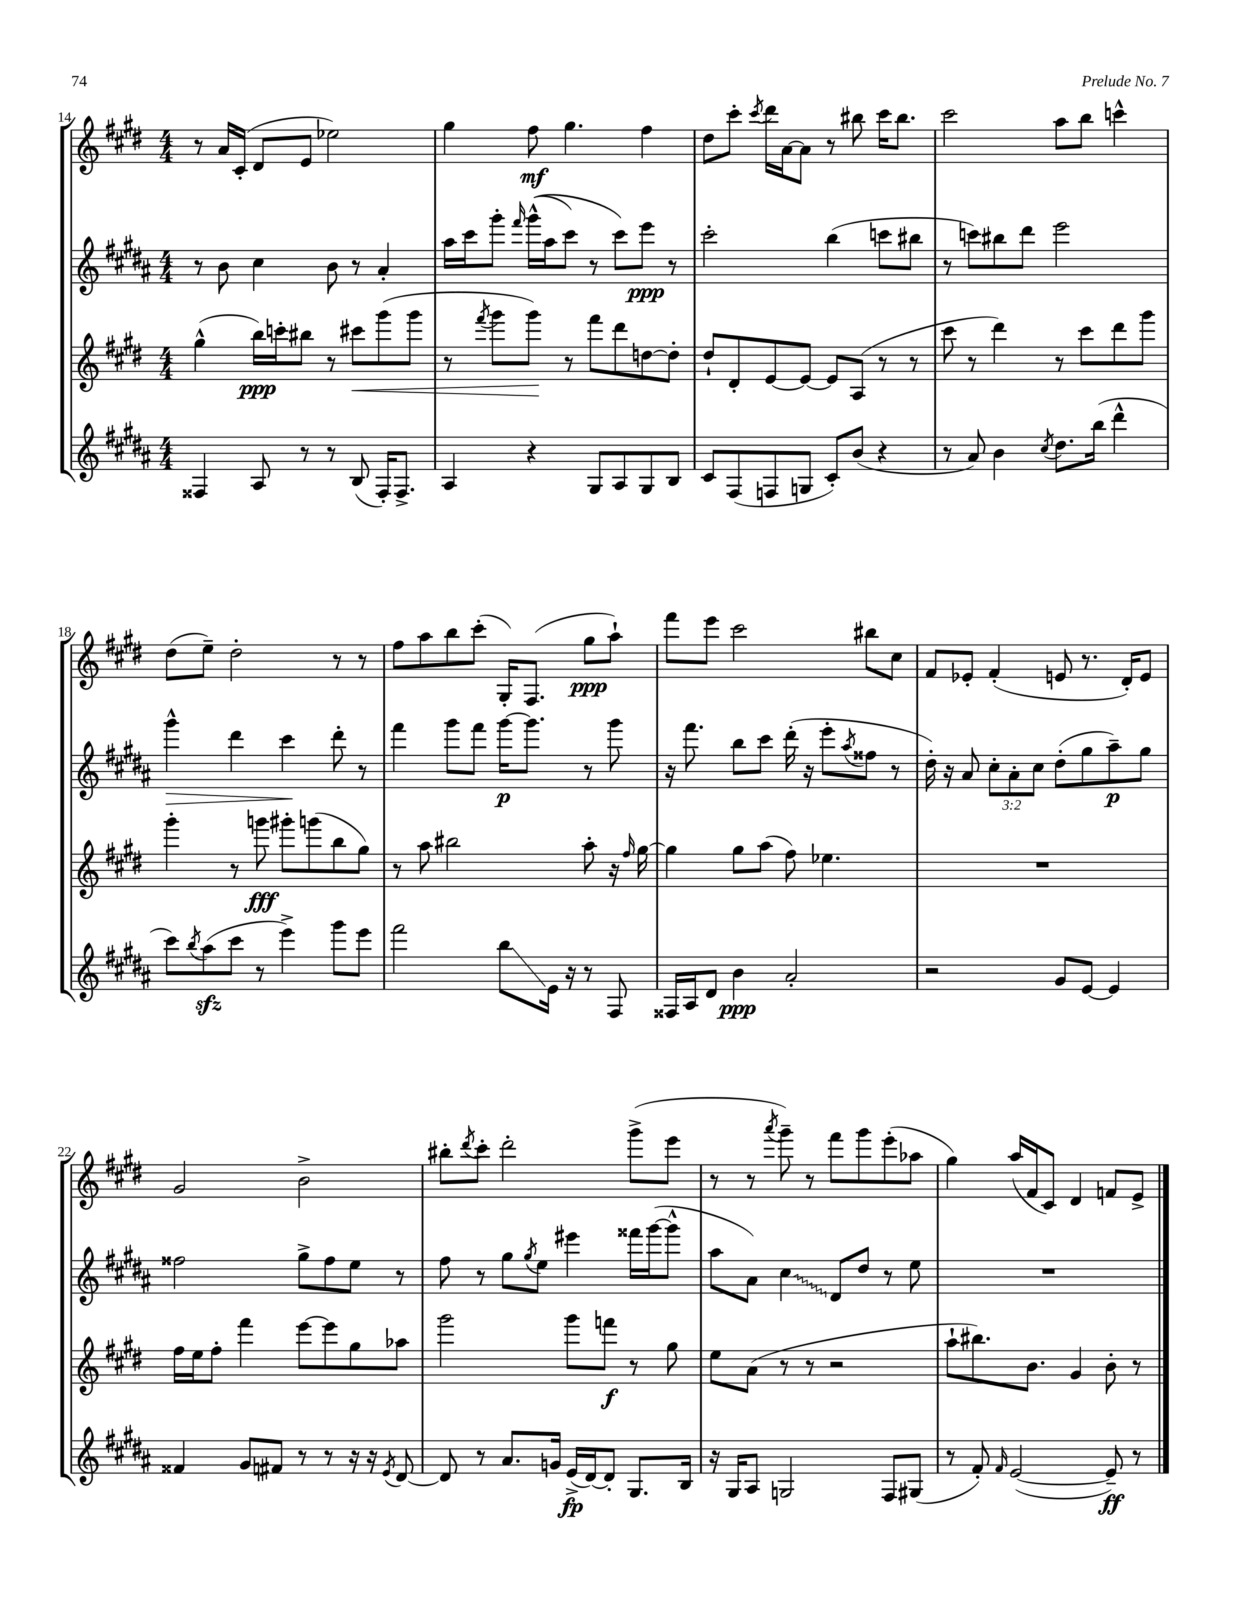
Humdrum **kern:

**kern	**kern	**kern	**kern
*staff4	*staff3	*staff2	*staff1
*clefG2	*clefG2	*clefG2	*clefG2
*k[f#c#g#d#a#]	*k[f#c#g#d#]	*k[f#c#g#d#a#]	*k[f#c#g#d#]
*M4/4	*M4/4	*M4/4	*M4/4
4F##	(4gg#^^	8r	8r
.	.	8b	16a
.	.	.	(16c#'
8A#	16bb)	4cc#	8d#
.	16ccc'	.	.
8r	8bb#	.	8e
8r	8r	8b	2ee-)
(8B	8ccc#	8r	.
16F##')	(8ggg#	4a#'	.
8.F##^	.	.	.
.	8ggg#	.	.
=	=	=	=
4A#	8r	16aa#	4gg#
.	.	16ccc#	.
.	8qfff#	.	.
.	8ggg#	8ggg#'	.
.	.	16qqfff#	.
4r	8ggg#)	&((16ggg#^^	8ff#
.	.	16aa#	.
.	8r	8ccc#)	4.gg#
8G#	8fff#	8r	.
8A#	8ddd#	8ccc#&)	.
8G#	[8dd	8eee	4ff#
8B	8dd']	8r	.
=	=	=	=
8c#	8dd#`	2ccc#'	8dd#
(8F#	8d#'	.	8ccc#'
.	.	.	8qccc#
8F	[8e	.	16ddd#
.	.	.	[16a
8G	8e_	.	8a]
8c#')	8e]	(4bb	8r
(8b	(8A	.	8bb#
4r	8r	8ccc	16ccc#
.	.	.	8.bb#
.	8r	8bb#	.
=	=	=	=
8r	8ccc#	8r	2ccc#
8a#)	8r	8ccc)	.
4b	4ddd#)	8bb#	.
.	.	8ddd#	.
8qcc#	.	.	.
8.dd#	8r	2eee	8aa
.	8ccc#	.	8bb
(16bb	.	.	.
4ddd#^^	8ddd#	.	4ccc^^
.	8ggg#	.	.
=	=	=	=
8ccc#)	4ggg#'	4ggg#^^	(8dd#
8qbb	.	.	.
(8aa#	.	.	8ee~)
8ccc#	8r	4ddd#	2dd#'
8r	8ggg	.	.
4eee^)	8ggg#'	4ccc#	.
.	(8ggg	.	.
8ggg#	8bb	8ddd#'	8r
8eee	8gg#)	8r	8r
=	=	=	=
2fff#	8r	4fff#	8ff#
.	8aa	.	8aa
.	2bb#	8ggg#	8bb
.	.	8fff#	(8ccc#'
8bb	.	[16ggg#	16G#')
.	.	8.ggg#]	(8.F#
16e	.	.	.
16r	.	.	.
8r	8aa'	8r	8gg#
8F#	16r	8ggg#	8aa`)
.	16qqff#	.	.
.	[16gg#	.	.
=	=	=	=
16F##	4gg#]	16r	8fff#
16A#	.	8.fff#	.
8d#	.	.	8eee
4b	8gg#	8bb	2ccc#
.	(8aa	8ccc#	.
2a#'	8ff#)	(16ddd#'	.
.	.	16r	.
.	4.ee-	8eee'	.
.	.	8qaa#	.
.	.	8ff##	8bb#
.	.	8r	8cc#
=	=	=	=
2r	1r	16dd#')	8f#
.	.	16r	.
.	.	8a#	8e-'
.	.	12cc#'	(4f#'
.	.	12a#'	.
.	.	12cc#	.
8g#	.	(8dd#'	8e
[8e	.	8gg#	8.r
4e]	.	8aa#~)	.
.	.	.	16d#')
.	.	8gg#	8e
=	=	=	=
4f##	16ff#	2ff##	2g#
.	16ee	.	.
.	8ff#'	.	.
8g#	4fff#	.	.
8f#	.	.	.
8r	[8eee	8gg#^	2b^
8r	8eee]	8ff##	.
16r	8gg#	8ee	.
16r	.	.	.
8qe	.	.	.
[8d#	8aa-	8r	.
=	=	=	=
8d#]	2ggg#	8ff#	8bb#'
.	.	.	8qddd#
8r	.	8r	8ccc#'
8.a#	.	8gg#	2ddd#'
.	.	8qgg#	.
.	.	8ee	.
16g	.	.	.
(16e^	8ggg#	4eee#	.
[16d#)	.	.	.
8d#']	8fff	.	.
8.G#	8r	16fff##	(8ggg#^
.	.	([16ggg#	.
.	8gg#	8ggg#^^]	8eee
16B	.	.	.
=	=	=	=
16r	8ee	8aa#	8r
16G#	.	.	.
8A#	(8a	8a#)	8r
.	.	.	8qaaa
2G	8r	4cc#	8ggg#~)
.	8r	.	8r
.	2r	8d#	8fff#
.	.	8dd#	8ggg#
8F#	.	8r	(8eee'
(8G#	.	8ee	8aa-
=	=	=	=
8r	8aa`	1r	4gg#)
8f#')	8.bb#)	.	.
16qqf#	.	.	.
([2e	.	.	(16aa
.	8.b	.	16f#
.	.	.	8c#)
.	4g#	.	4d#
8e~])	8b'	.	8f
8r	8r	.	8e^
==	==	==	==
*-	*-	*-	*-
